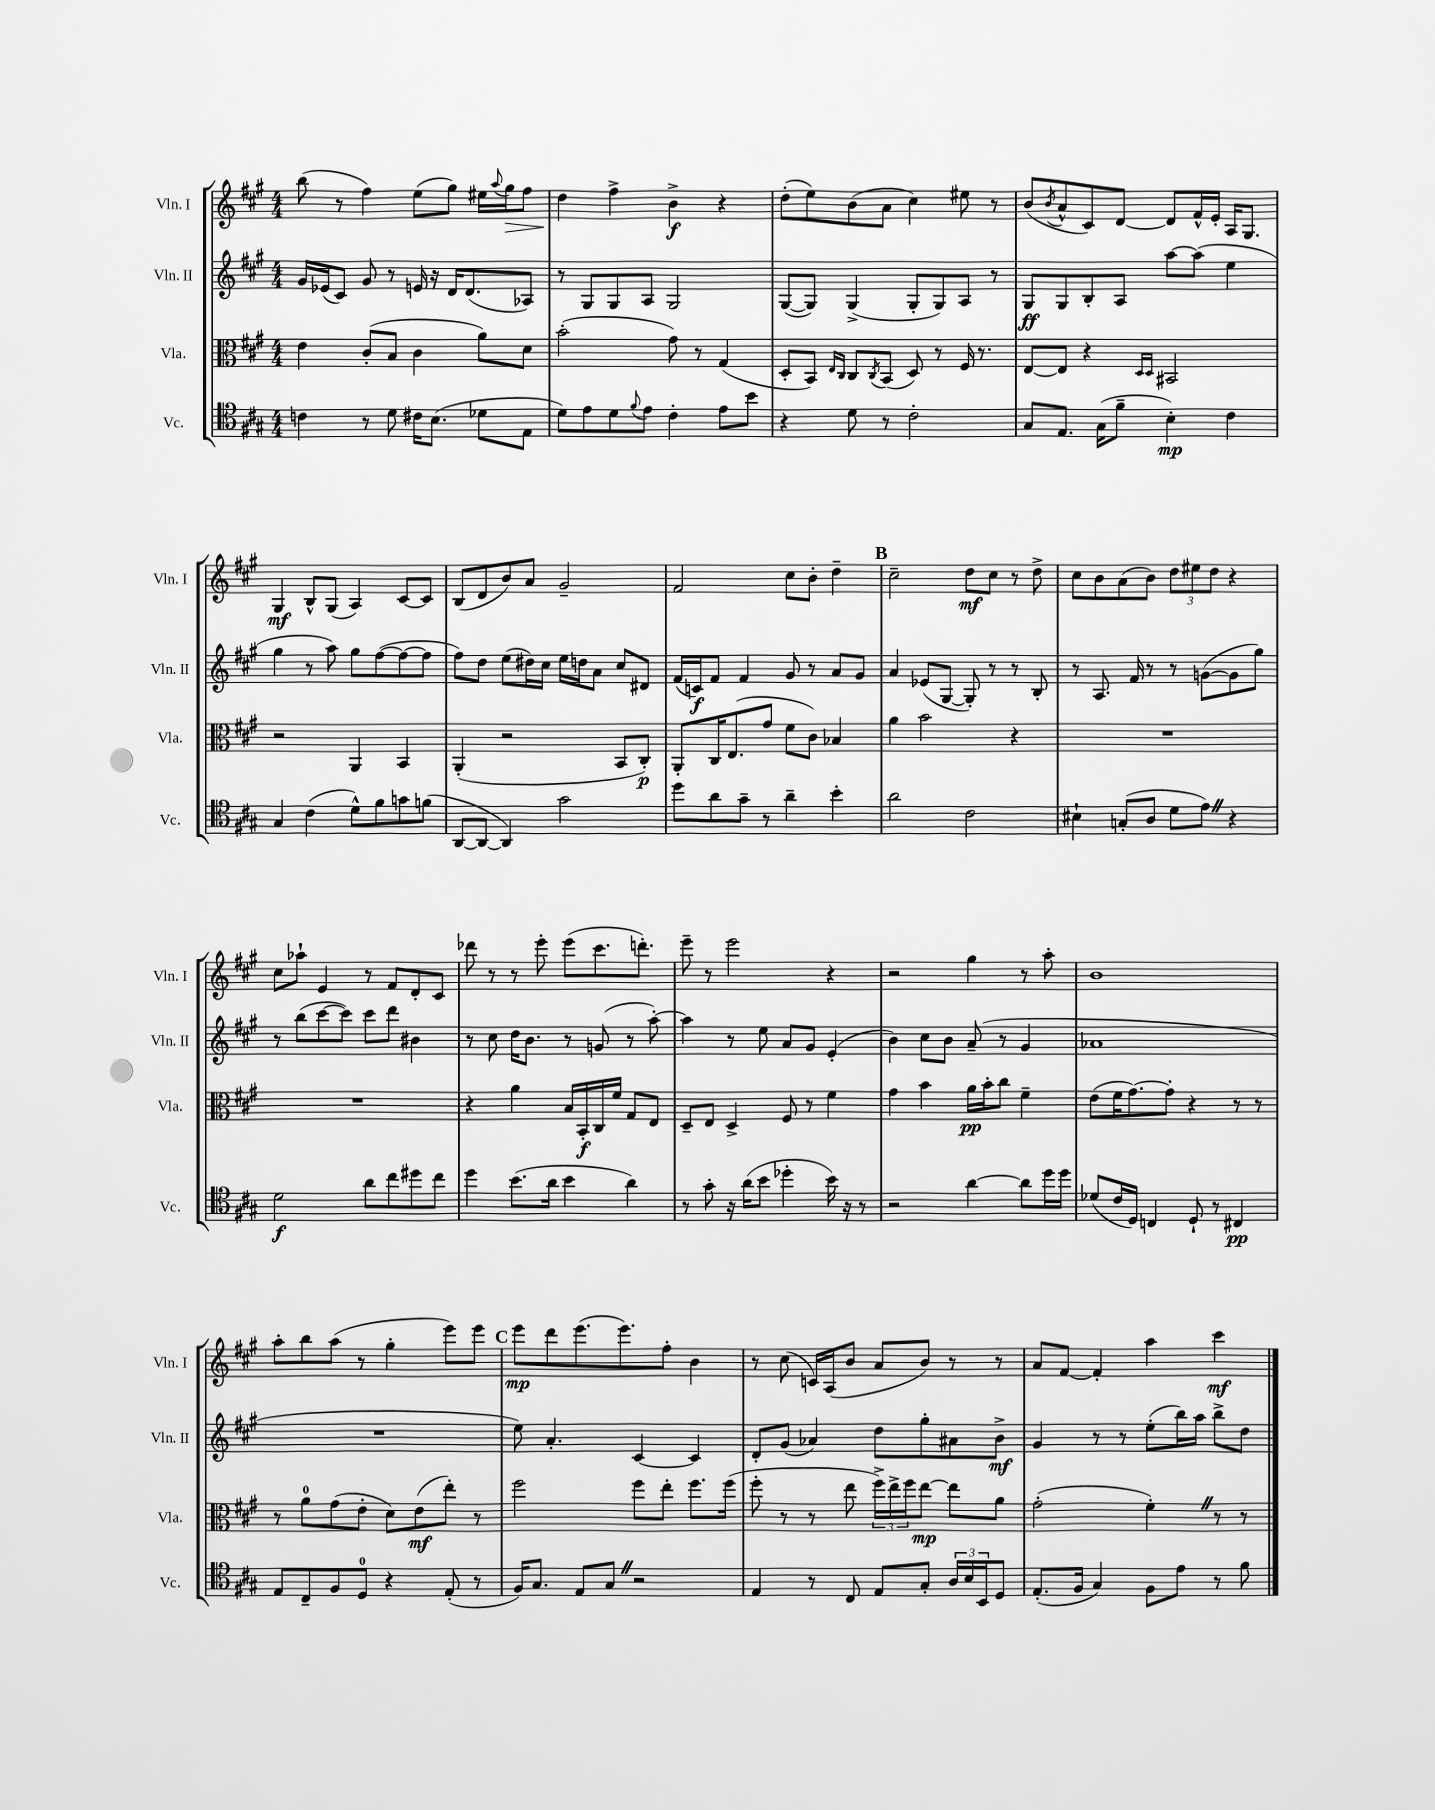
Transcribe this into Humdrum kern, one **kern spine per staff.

**kern	**kern	**kern	**kern
*staff4	*staff3	*staff2	*staff1
*clefC4	*clefC3	*clefG2	*clefG2
*k[f#c#g#]	*k[f#c#g#]	*k[f#c#g#]	*k[f#c#g#]
*M4/4	*M4/4	*M4/4	*M4/4
4c\	4e\	16g#/LL	(8bb\
.	.	(16e-/J	.
.	.	8c#/J)	8r
8r	(8c#'/L	8g#/	4ff#\)
8d\	8B/J	8r	.
16c#\LK	4c#\	16e/	(8ee\L
(8.B\J	.	16r	.
.	.	16d/LK	8gg#\J)
.	.	(8.d/	.
8d-\L	8a\L)	.	16ee#\LL
.	.	.	8qqaa/
.	.	.	16gg#\J
8E\J	8d\J	8A-/J)	8ff#\J
=	=	=	=
8d\L)	(2b'\	8r	4dd\
8e\	.	8G#/L	.
8d\	.	8G#/	4ff#^\
8qqf#/	.	.	.
8e\J	.	8A/J	.
4c#'\	8g#\)	2G#/	4b^\
.	8r	.	.
8e\L	(4G#/	.	4r
8b\J	.	.	.
=	=	=	=
4r	8D'/L	([8G#/L	(8dd'\L
.	8BB/J)	8G#/]J)	8ee\)
.	16qqE/LL	.	.
.	16qqC#/JJ	.	.
8d\	8C#/L	(4G#^/	(8b\
.	8qC#/	.	.
8r	(8BB/J	.	8a\J
2c#'\	8D/)	8G#'/L	4cc#\)
.	8r	8G#/)	.
.	16F#/	8A/J	8ee#\
.	8.r	.	.
.	.	8r	8r
=	=	=	=
8G#/L	[8E/L	8G#/L	(8b/L
.	.	.	8qb/
8.E/J	8E/]J	8G#/	8a^^/
.	4r	8B'/	8c#/)
(16G#\LK	.	.	.
8f#~\J	.	8A/J	[8d/J
.	16qqD/LL	.	.
.	16qqD/JJ	.	.
4B'\)	2BB#/	[8aa\L	8d/]L
.	.	(8aa\]J	16f#^^/L
.	.	.	16e'/JJ
4c#\	.	4ee\	16A/LK
.	.	.	8.G#/J
=	=	=	=
4G#/	2r	4gg#\	4G#/
(4c#\	.	8r	8B^^/L
.	.	8aa\)	(8G#/J
8d^^\L)	4AA/	8gg#\L	4A/)
8f#\	.	([8ff#\	.
8g\	4BB/	8ff#\_	[8c#/L
(8f\J	.	8ff#\]J	8c#/]J
=	=	=	=
[8AA/L	(4AA'/	8ff#\L)	(8B/L
8AA/_J	.	8dd\J	8d/
4AA/])	2r	(8ee\L	8b/)
.	.	16dd#\L)	8a/J
.	.	16cc#\JJ	.
2g#\	.	16ee\LL	2g#~/
.	.	16dd\J	.
.	.	8a\J	.
.	8BB/L	8cc#/L	.
.	8C#'/J)	8d#/J	.
=	=	=	=
8dd\L	8AA'/L	(16f#/LL	2f#/
.	.	16c/J)	.
8a\	16C#/K	8f#/J	.
.	(8.E/	.	.
8g#~\J	.	4f#/	.
8r	8g#/J	.	.
4a~\	8f#\L	8g#/	8cc#\L
.	8c#\J)	8r	8b'\J
4b'\	4B-/	8a/L	4dd~\
.	.	8g#/J	.
=	=	=	=
2a\	4a\	4a/	2cc#~\
.	2b\	(8e-/L	.
.	.	[8G#/J	.
2c#\	.	8G#'/])	8dd\L
.	.	8r	8cc#\J
.	4r	8r	8r
.	.	8B'/	8dd^\
=	=	=	=
4B#`\	1r	8r	8cc#\L
.	.	8.A/	8b\
(8G'/L	.	.	(8a\
.	.	16f#/	.
8A/J	.	8r	8b\J)
8d\L	.	8r	12dd\L
.	.	.	12ee#\
8e\J)	.	([8g\L	.
.	.	.	12dd\J
4r	.	8g\]	4r
.	.	8gg#\J)	.
=	=	=	=
2d\	1r	8r	8cc#\L
.	.	(8bb\L	8aa-`\J
.	.	[8ccc#\	4e/
.	.	8ccc#\]J)	.
8a\L	.	8ccc#\L	8r
8cc#\	.	8ddd\J	8f#/L
8dd#\	.	4b#\	8d'/
8cc#\J	.	.	8c#/J
=	=	=	=
4dd\	4r	8r	8ddd-\
.	.	8cc#\	8r
(8.b\L	4a\	16dd\LK	8r
.	.	8.b\J	.
.	.	.	8eee'\
16a\Jk	.	.	.
4b\	16B/LL	8r	(8eee\L
.	16BB'/	.	.
.	16C#/	(8g/	8.ccc#\
.	16f#/JJ	.	.
4a\)	8G#/L	8r	.
.	.	.	8.ddd'\J)
.	8E/J	[8aa'\)	.
=	=	=	=
8r	8D~/L	4aa\]	8eee~\
8g#'\	8E/J	.	8r
16r	4D^/	8r	2eee\
(16a\LK	.	.	.
8b\J	.	8ee\	.
4dd-'\	8F#/	8a/L	.
.	8r	8g#/J	.
16b\)	4f#\	(4e'/	4r
16r	.	.	.
8r	.	.	.
=	=	=	=
2r	4g#\	4b\)	2r
.	4b\	8cc#\L	.
.	.	8b\J	.
[4a\	16a\LL	(8a~/	4gg#\
.	16b'\J	.	.
.	8cc#\J	8r	.
8a\]L	4f#~\	4g#/	8r
16dd\L	.	.	8aa'\
16dd\JJ	.	.	.
=	=	=	=
(8d-/L	(8e\L	1a-	1b
16c#/L	16f#\K	.	.
16D/JJ)	[8.g#\)	.	.
4C/	.	.	.
.	8g#'\]J	.	.
8D`/	4r	.	.
8r	.	.	.
4C#/	8r	.	.
.	8r	.	.
=	=	=	=
8E/L	8r	1r	8aa'\L
8C#~/	8a\L	.	8bb\
8F#/	(8g#\	.	(8aa\J
8D/J	8e'\J	.	8r
4r	8d\L)	.	4gg#'\
.	(8e\	.	.
(8E'/	8ee'\J)	.	8eee\L)
8r	8r	.	8eee\J
=	=	=	=
16F#/LK)	2ff#\	8ee\)	8eee\L
8.G#/J	.	.	.
.	.	4.a'/	8ddd\
8E/L	.	.	(8.eee\
8G#/J	.	.	.
.	.	.	8.eee\)
2r	8ff#\L	[4c#/	.
.	8ee'\J	.	8ff#'\J
.	8.ff#\L	4c#/]	4b\
.	(16ff#\Jk	.	.
=	=	=	=
4E/	8ff#'\	8d'/L	8r
.	8r	(8g#/J	(8cc#\
8r	8r	4a-/)	16c/LL)
.	.	.	(16A/J
8C#/	8ee\	.	8b/J
8E/L	24ff#^\LL)	8dd\L	8a/L
.	24ee^\	.	.
.	24ff#\J	.	.
8G#'/J	[8ee\J	8gg#'\	8b/J)
24A/LL	8ee\]L	8a#\	8r
24B/	.	.	.
24BB/J	.	.	.
8D/J	8a\J	8b^\J	8r
=	=	=	=
(8.E'/L	(2g#'\	4g#/	8a/L
.	.	.	[8f#/J
16F#/Jk	.	.	.
4G#/)	.	8r	4f#'/]
.	.	8r	.
8F#\L	4f#'\)	(8ee'\L	4aa\
8e\J	.	16bb\L)	.
.	.	16aa\JJ	.
8r	8r	8bb^\L	4ccc#\
8f#\	8r	8dd\J	.
==	==	==	==
*-	*-	*-	*-
